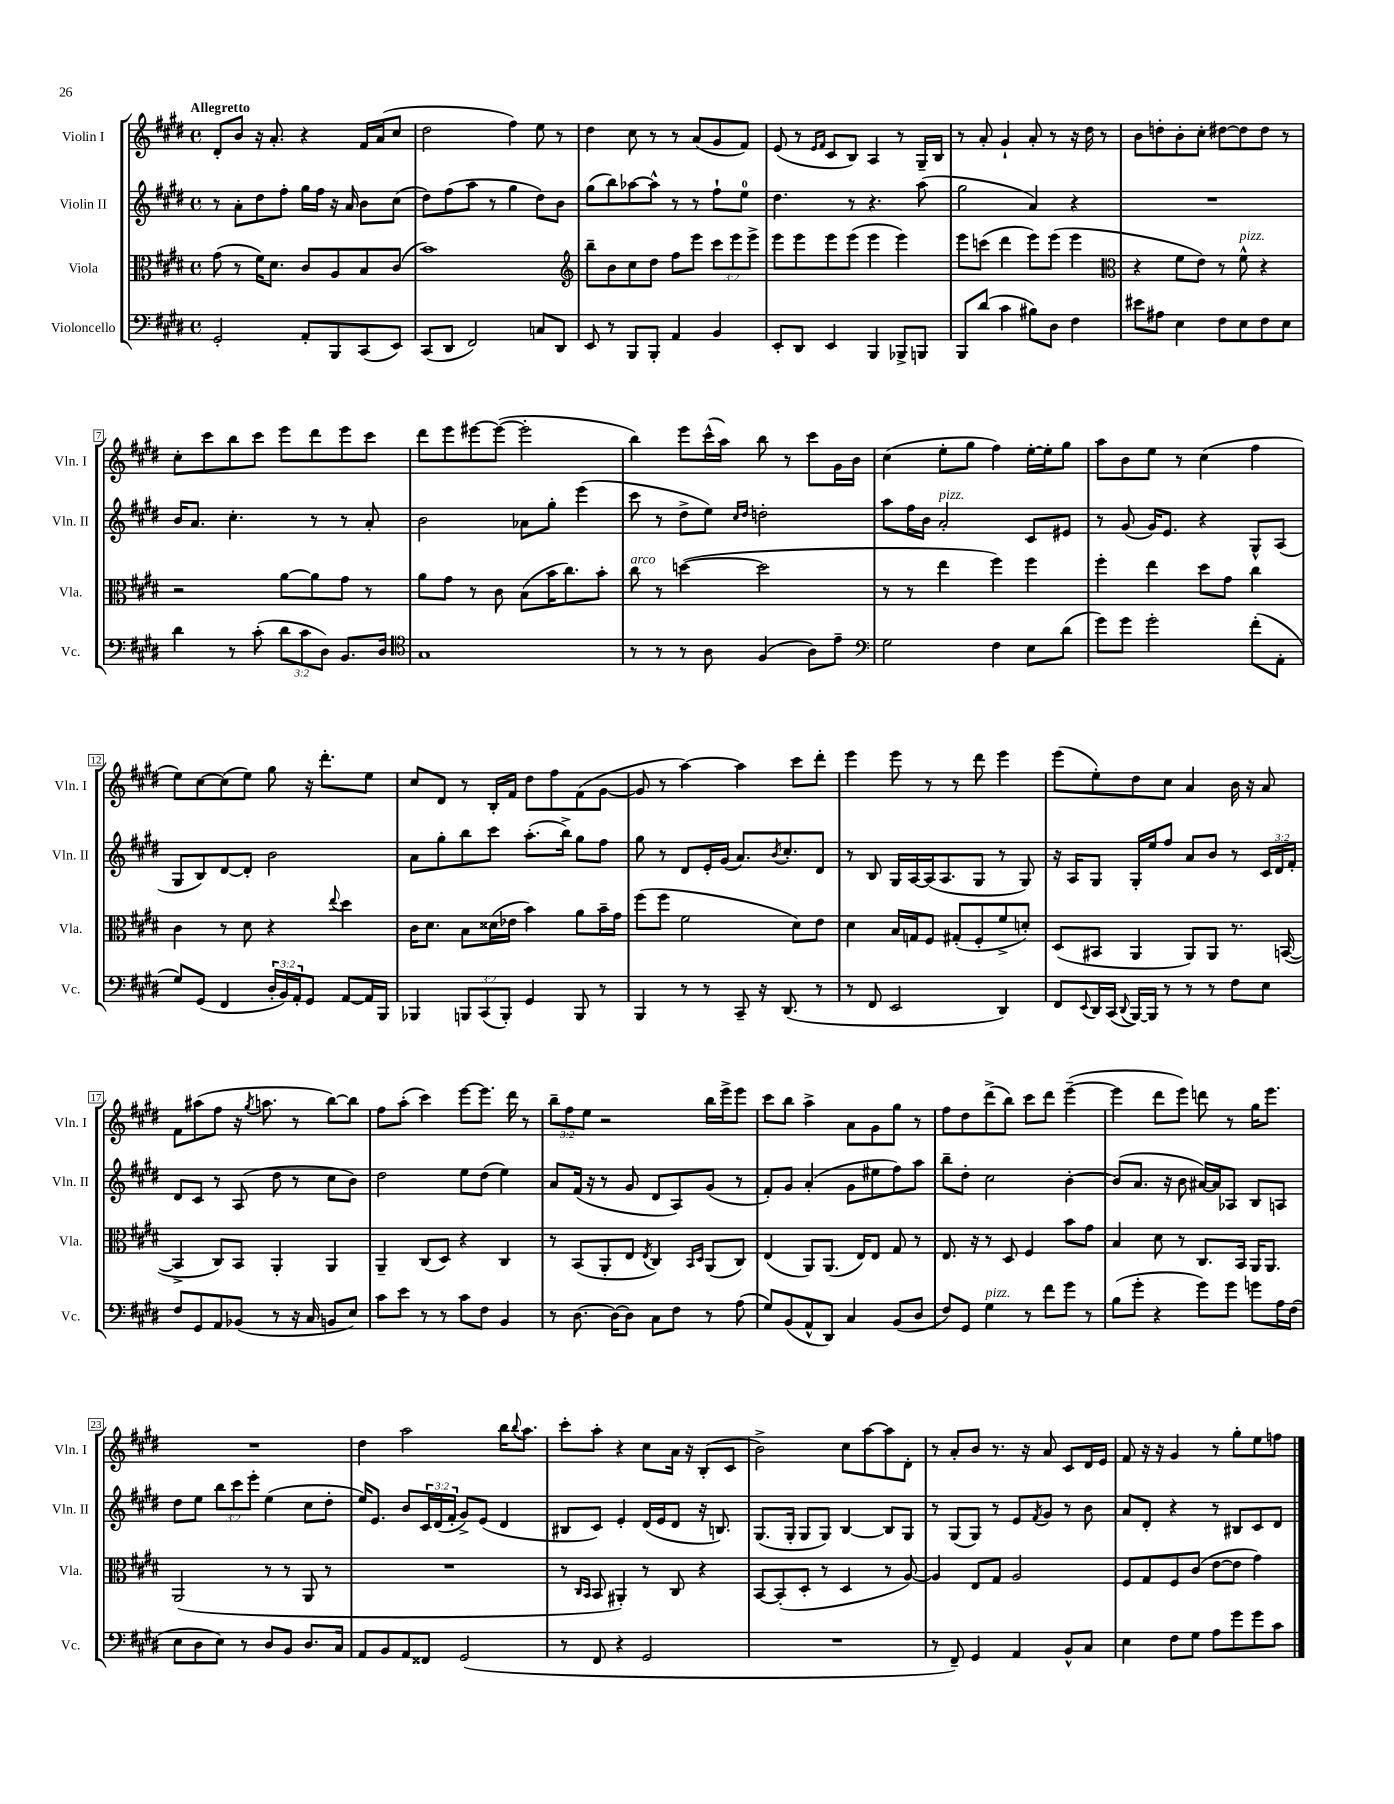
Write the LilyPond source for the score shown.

<<
\new StaffGroup <<
\new Staff = "s0" \with { instrumentName = "Violin I" shortInstrumentName = "Vln. I" } {
    \clef treble \key e \major \defaultTimeSignature \time 4/4 \override Staff.TupletNumber.text = #tuplet-number::calc-fraction-text \tempo "Allegretto"
    dis'8-. b'8 r16 a'8.-. r4 fis'16 a'16( cis''8 |
    dis''2 fis''4) e''8 r8 |
    dis''4 cis''8 r8 r8 a'8( gis'8 fis'8) |
    e'8( r8 \grace { e'16 fis'16 } cis'8 b8) a4 r8 gis16-- b16 |
    r8 a'8-. gis'4-! a'8-. r8 r16 dis''16 r8 |
    b'8 d''8-. b'8-. cis''8-. dis''8~ dis''8 dis''8 r8 |
    cis''8-. cis'''8 b''8 cis'''8 e'''8 dis'''8 e'''8 cis'''8 |
    dis'''8 e'''8 eis'''8~ eis'''8~( eis'''2-. |
    b''4) e'''8 cis'''16-^( a''16) b''8 r8 cis'''8 gis'16 b'16 |
    cis''4( e''8-. gis''8 fis''4) e''16~-. e''16-. gis''8 |
    a''8 b'8 e''8 r8 cis''4( fis''4 |
    e''8) cis''8~ cis''8( e''8) gis''8 r16 dis'''8.-. e''8 |
    cis''8 dis'8 r8 b16-. fis'16 dis''8 fis''8 fis'8( gis'8~ |
    gis'8 r8 a''4~) a''4 cis'''8 dis'''8-. |
    e'''4 e'''8 r8 r8 dis'''8 e'''4 |
    e'''8( e''8-.) dis''8 cis''8 a'4 b'16 r16 a'8 |
    fis'8 ais''8( fis''8 r16 \acciaccatura { gis''8 } a''8. r8 b''8~) b''8 |
    fis''8 a''8-.( cis'''4) e'''8~ e'''8. dis'''16 r8 |
    \tuplet 3/2 { b''8-- fis''8 e''8 } r2 b''16 e'''16-> e'''8 |
    cis'''8 b''8 a''4-> a'8 gis'8 gis''8 r8 |
    fis''8 dis''8 dis'''8->( b''8) cis'''8 dis'''8 e'''4~--( |
    e'''4 dis'''8 e'''8) d'''8 r8 gis''16 e'''8. |
    R1 |
    dis''4 a''2 b''16 \appoggiatura { b''8 } a''8. |
    cis'''8-. a''8-. r4 cis''8 a'16 r16 b8-.( cis'8 |
    b'2->) cis''8 a''8~ a''8 dis'8-. |
    r8 a'8-. b'8 r8. r16 a'8 cis'8 dis'16 e'16 |
    fis'8 r16 r16 gis'4 r8 gis''8-. e''8 f''8 \bar "|." |
}
\new Staff = "s1" \with { instrumentName = "Violin II" shortInstrumentName = "Vln. II" } {
    \clef treble \key e \major \defaultTimeSignature \time 4/4 \override Staff.TupletNumber.text = #tuplet-number::calc-fraction-text
    r8 a'8-. dis''8 fis''8-. gis''16 fis''16 r16 a'16 b'8 cis''8( |
    dis''8) fis''8( a''8 r8 gis''4 dis''8) b'8 |
    gis''8( b''8) aes''8~ aes''8-^ r8 r8 fis''8-! e''8-0 |
    dis''4. r8 r4. a''8( |
    gis''2 a'4) r4 |
    R1 |
    b'16 a'8. cis''4.-. r8 r8 a'8-. |
    b'2 aes'8 gis''8-. e'''4( |
    cis'''8 r8 dis''8-> e''8) \grace { cis''16 dis''16 } d''2-. |
    a''8 fis''16 b'16 a'2-.^\markup { \italic "pizz." } cis'8 eis'8 |
    r8 gis'8( gis'16) e'8. r4 gis8-^ a8( |
    gis8 b8) dis'8~ dis'8-. b'2 |
    a'8 gis''8-. b''8 cis'''8 a''8.-.( b''16->) gis''8 fis''8 |
    gis''8 r8 dis'8 e'16-. gis'16( a'8.) \acciaccatura { b'8 } cis''8.-. dis'8 |
    r8 b8 gis16 a16~ a16( a8. gis8 r8 gis8) |
    r16 a16 gis8 gis16-. e''16 fis''8 a'8 b'8 r8 \tuplet 3/2 { cis'16 dis'16 fis'16-. } |
    dis'8 cis'8 r8 a8( dis''8 r8 cis''8 b'8) |
    dis''2 e''8 dis''8( e''4) |
    a'8 fis'16( r16 r8 gis'8 dis'8 a8) gis'8( r8 |
    fis'8-.) gis'8 a'4-.( gis'8 eis''8 fis''8) a''8 |
    b''8-- dis''8-. cis''2 b'4~-. |
    b'8( a'8. r16 b'8 ais'16~) ais'16 aes8 b8 a8 |
    dis''8 e''8 \tuplet 3/2 { b''8 cis'''8 e'''8-. } e''4( cis''8 dis''8-. |
    e''16) e'8. b'8 \tuplet 3/2 { cis'16 dis'16( fis'16-. } gis'8->) e'8( dis'4 |
    bis8 cis'8) e'4-. dis'16( e'16 dis'8 r16 b8.) |
    gis8.( gis16-. gis8 gis8) b4~ b8 gis8 |
    r8 gis8( gis8) r8 e'8 \acciaccatura { fis'8 } gis'8 r8 b'8 |
    a'8 dis'8-. r4 r8 bis8 cis'8 dis'8 \bar "|." |
}
\new Staff = "s2" \with { instrumentName = "Viola" shortInstrumentName = "Vla." } {
    \clef alto \key e \major \defaultTimeSignature \time 4/4 \override Staff.TupletNumber.text = #tuplet-number::calc-fraction-text
    gis'8( r8 fis'16) dis'8. cis'8 a8 b8 cis'8( |
    b'1) |
    \clef treble b''8-- b'8 cis''8 dis''8 fis''8 e'''8 \tuplet 3/2 { cis'''8 e'''8 e'''8-> } |
    e'''8 e'''8 e'''8 e'''8( e'''4 e'''4) |
    e'''8 c'''8( dis'''4 e'''8) e'''8( e'''4 |
    \clef alto r4 fis'8 e'8) r8 fis'8-^^\markup { \italic "pizz." } r4 |
    r2 a'8~ a'8 gis'8 r8 |
    a'8 gis'8 r8 cis'8 b8( b'16 cis''8.) b'8-. |
    cis''8^\markup { \italic "arco" } r8 d''4~( d''2 |
    r8 r8 e''4 fis''4) fis''4 |
    fis''4-. e''4 dis''8 gis'8 cis''4 |
    cis'4 r8 dis'8 r4 \appoggiatura { e''8 } dis''4 |
    cis'16 dis'8. b8 disis'16( ees'16 b'4) a'8 b'16-- gis'16 |
    fis''8( fis''8 fis'2 dis'8) e'8 |
    dis'4 b16 g16 fis8 gis8-.( fis8-. fis'8-> d'8-.) |
    dis8( bis,8 a,4 a,8) a,8 r8. b,16~( |
    b,4-> cis8) b,8 a,4-. a,4 |
    a,4-- cis8( dis8) r4 cis4 |
    r8 b,8( a,8-. e8 \acciaccatura { e8 } cis4) \grace { b,16 dis16 } a,8( cis8) |
    e4( a,8) a,8.( e16) e8 gis8 r8 |
    e8. r16 r8 dis8 fis4 b'8 gis'8 |
    b4 dis'8 r8 cis8. b,16 a,16 a,8. |
    a,2( r8 r8 a,8 r8 |
    R1 |
    r8 \grace { cis16 b,16 } b,8 ais,4-.) r8 cis8 r4 |
    b,8~ b,8-.( dis8-. r8 dis4 r8 a8~) |
    a4 e8 gis8 a2 |
    fis8 gis8 fis8 cis'8( e'8~ e'8 gis'4) \bar "|." |
}
\new Staff = "s3" \with { instrumentName = "Violoncello" shortInstrumentName = "Vc." } {
    \clef bass \key e \major \defaultTimeSignature \time 4/4 \override Staff.TupletNumber.text = #tuplet-number::calc-fraction-text
    gis,2-. a,8-. b,,8 cis,8( e,8) |
    cis,8( dis,8 fis,2) c8 dis,8 |
    e,8 r8 b,,8 b,,8-. a,4 b,4 |
    e,8-. dis,8 e,4 b,,4 bes,,8-> b,,8 |
    b,,8 dis'8( cis'4 bis8) dis8 fis4 |
    eis'8 ais8 e4 fis8 e8 fis8 e8 |
    dis'4 r8 cis'8-.( \tuplet 3/2 { dis'8 cis'8 dis8) } b,8. dis16 |
    \clef tenor gis1 |
    r8 r8 r8 a8 fis4( a8) e'8-- |
    \clef bass gis2 fis4 e8 dis'8( |
    gis'8) gis'8 gis'2-. fis'8-.( a,8-. |
    gis8) gis,8( fis,4 \tuplet 3/2 { dis16-. b,16) a,16-. } gis,8 a,8~ a,16 b,,16 |
    bes,,4 \tuplet 3/2 { b,,8 cis,8( b,,8-.) } gis,4 b,,8 r8 |
    b,,4 r8 r8 cis,8-- r16 dis,8.( r8 |
    r8 fis,8 e,2 dis,4) |
    fis,8 \appoggiatura { e,8 } dis,16 cis,16( \appoggiatura { dis,8 } b,,16~) b,,16 r8 r8 r8 fis8 e8 |
    fis8 gis,8 a,8 bes,8( r8 r16 cis16 b,8 e8) |
    cis'8 e'8 r8 r8 cis'8 fis8 b,4 |
    r8 dis8.~ dis16~ dis8 cis8 fis8 r8 a8( |
    gis8) b,8( a,8-^ dis,8) cis4 b,8( dis8 |
    fis8) gis,8 gis4^\markup { \italic "pizz." } r8 fis'8 gis'8 r8 |
    b8( gis'8-. r4 gis'8) gis'8 g'8 a16 fis16( |
    e8 dis8 e8) r8 dis8 b,8 dis8. cis16 |
    a,8 b,8 a,8 fisis,8 gis,2( |
    r8 fis,8 r4 gis,2 |
    R1 |
    r8 fis,8--) gis,4 a,4 b,8-^ cis8 |
    e4 fis8 gis8 a8 gis'8 gis'8 cis'8 \bar "|." |
}
>>
>>
\layout { \context { \Score \override BarNumber.stencil = #(make-stencil-boxer 0.1 0.3 ly:text-interface::print) } }
